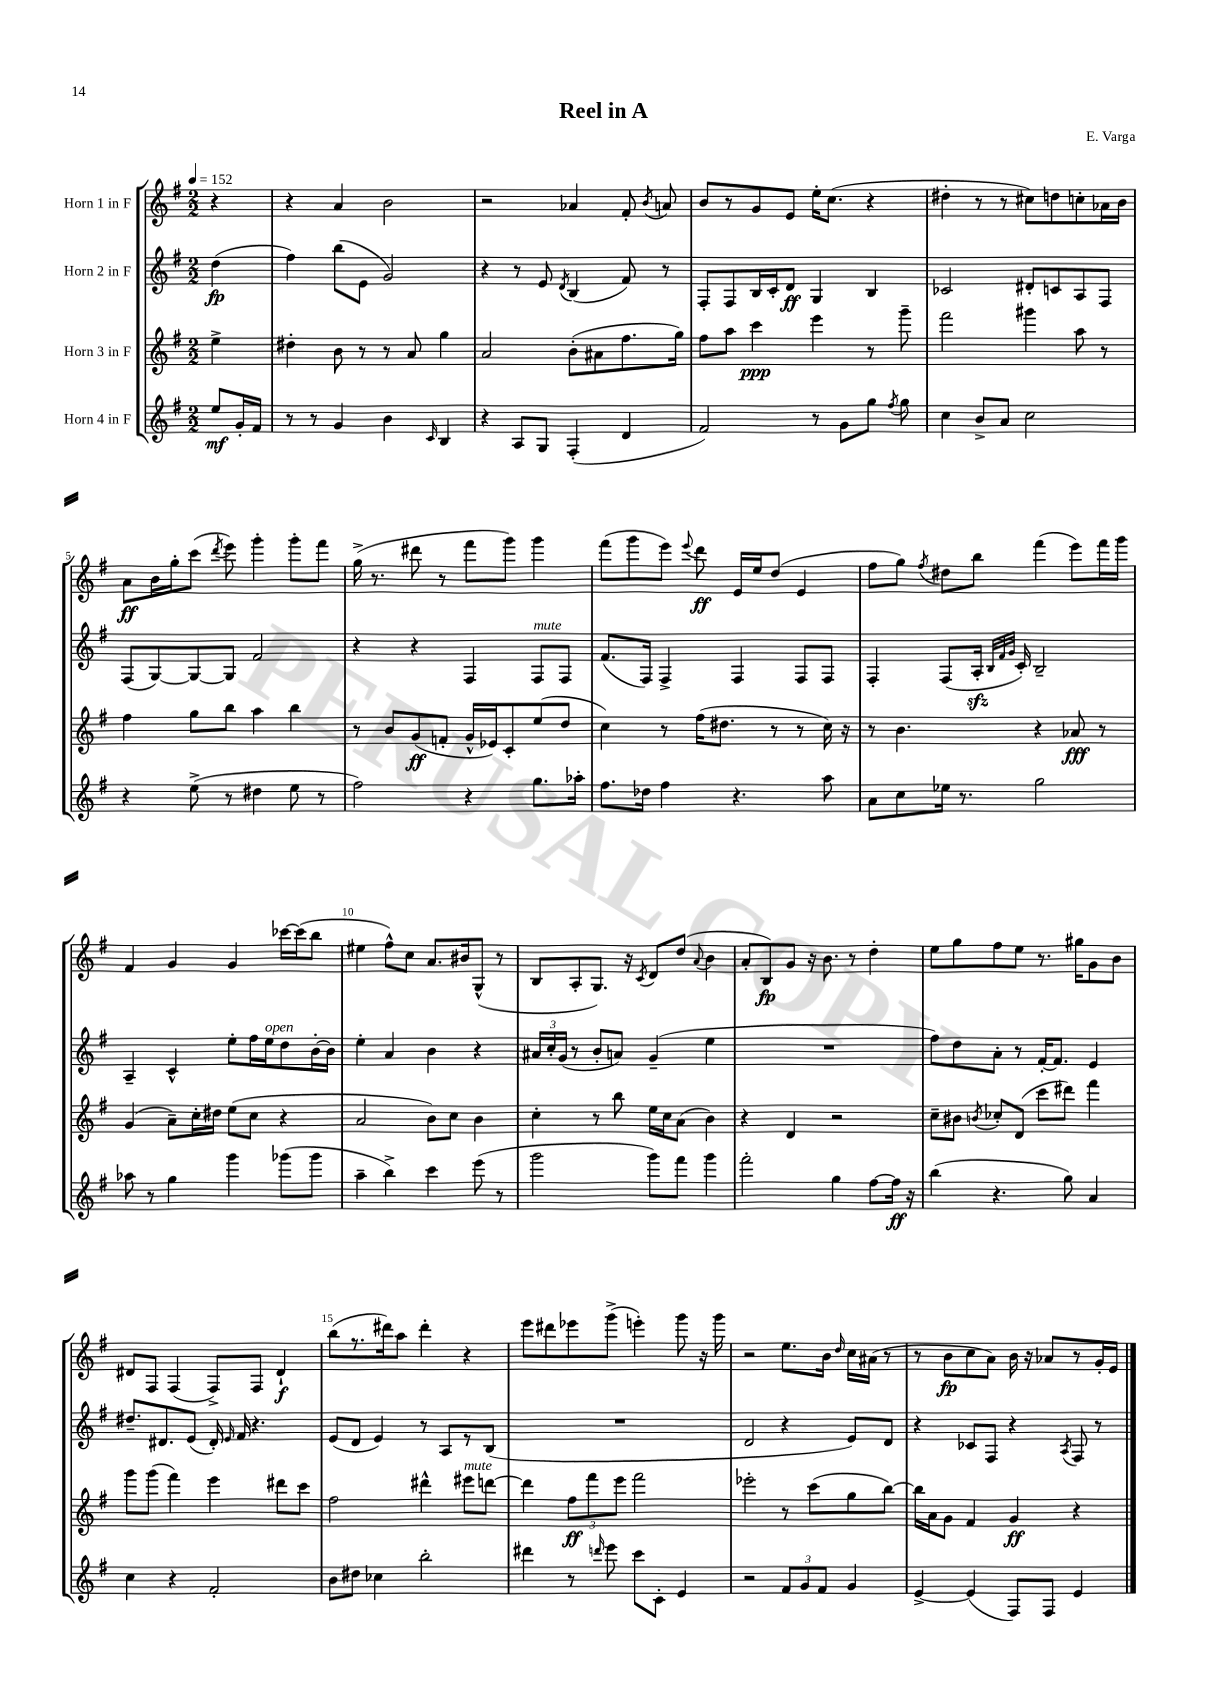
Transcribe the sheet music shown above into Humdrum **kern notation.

**kern	**kern	**kern	**kern
*staff4	*staff3	*staff2	*staff1
*clefG2	*clefG2	*clefG2	*clefG2
*k[f#]	*k[f#]	*k[f#]	*k[f#]
*M2/2	*M2/2	*M2/2	*M2/2
*MM152	*MM152	*MM152	*MM152
8ee/L	4ee^\	(4dd\	4r
16g'/L	.	.	.
16f#/JJ	.	.	.
=	=	=	=
8r	4dd#'\	4ff#\)	4r
8r	.	.	.
4g/	8b\	(8bb\L	4a/
.	8r	8e\J	.
4b\	8r	2g/)	2b\
.	8a/	.	.
16qqc/	.	.	.
4B/	4gg\	.	.
=	=	=	=
4r	2a/	4r	2r
8A/L	.	8r	.
8G/J	.	8e/	.
.	.	8qd/	.
(4F#'/	(8b'\L	(4B/	4a-/
.	8a#\	.	.
4d/	8.ff#\	8f#/)	8f#'/
.	.	.	8qb/
.	.	8r	8a/
.	16gg\Jk)	.	.
=	=	=	=
2f#/)	8ff#\L	8F#'/L	8b/L
.	8aa\J	8F#/	8r
.	4ccc\	16B/L	8g/
.	.	16c'/J	.
.	.	8d/J	8e/J
8r	4eee\	4G/	16ee'\LK
.	.	.	(8.cc\J
8g\L	.	.	.
8gg\J	8r	4B/	4r
8qff#/	.	.	.
8gg\	8ggg~\	.	.
=	=	=	=
4cc\	2fff#\	2c-/	4dd#'\
8b^/L	.	.	8r
8a/J	.	.	8r
2cc\	4ggg#\	8d#'/L	8cc#\L)
.	.	8c/	8dd\
.	8aa\	8A/	8cc'\
.	8r	8F#/J	16a-\L
.	.	.	16b\JJ
=	=	=	=
4r	4ff#\	(8F#/L	8a\L
.	.	[8G/)	16b\L
.	.	.	16gg'\J
(8ee^\	8gg\L	8G/_	(8ccc\J
.	.	.	8qddd/
8r	8bb\J	8G/]J	8eee\)
4dd#\	4aa\	2f#/	4ggg'\
8ee\	4bb\	.	8ggg'\L
8r	.	.	8fff#\J
=	=	=	=
2ff#\)	8r	4r	(16gg^\
.	.	.	8.r
.	8b/L	.	.
.	(8g/	4r	8ddd#\
.	8f'/J	.	8r
4r	16g^^/LL	4F#/	8fff#\L
.	16e-/J)	.	.
.	8c'/	.	8ggg\J)
8.gg\L	(8ee/	8F#/L	4ggg\
.	8dd/J	8F#/J	.
16aa-'\Jk	.	.	.
=	=	=	=
8.ff#\L	4cc\)	(8.f#/L	(8fff#\L
.	.	.	8ggg\
16dd-\Jk	.	16F#/Jk)	.
4ff#\	8r	4F#^/	8eee\J)
.	.	.	8qqeee/
.	(16ff#\LK	.	8ddd\
.	8.dd#\J	.	.
4.r	.	4F#/	16e/LL
.	.	.	16ee/J
.	8r	.	(8dd/J
.	8r	8F#/L	4e/
8aa\	16cc\)	8F#/J	.
.	16r	.	.
=	=	=	=
8a\L	8r	4F#'/	8ff#\L
8cc\	4.b\	.	8gg\J)
.	.	.	8qff#/
16ee-\Jk	.	(8F#/L	8dd#\L
8.r	.	.	.
.	.	16A'/Jk	8bb\J
.	.	32qqB/LLL	.
.	.	32qqf#/	.
.	.	32qqg/JJJ	.
.	.	16c'/)	.
2gg\	4r	2B~/	(4fff#\
.	8a-/	.	8eee\L)
.	8r	.	16fff#\L
.	.	.	16ggg\JJ
=	=	=	=
8aa-\	(4g/	4A~/	4f#/
8r	.	.	.
4gg\	8a~\L)	4c^^/	4g/
.	16cc'\L	.	.
.	16dd#\JJ	.	.
4ggg\	(8ee\L	8ee'\L	4g/
.	8cc\J	16ff#\L	.
.	.	16ee\J	.
(8ggg-\L	4r	8dd\	[16ccc-\LL
.	.	.	(16ccc-\]J
8ggg-\J	.	[16b'\L	8bb\J
.	.	16b\]JJ	.
=	=	=	=
4aa~\	2a/	4ee'\	4ee#\
4bb^\)	.	4a/	8ff#^^\L)
.	.	.	8cc\J
4ccc\	8b\L)	4b\	8.a/L
.	8cc\J	.	.
.	.	.	16b#/k
(8eee\	4b\	4r	(8G^^/J
8r	.	.	8r
=	=	=	=
2ggg\	4cc'\	24a#/LL	8B/L
.	.	24cc'/	.
.	.	(24g/JJ	.
.	.	8r	8A'/
.	8r	8b'/L	8.G/J)
.	8bb\	8a/J)	.
.	.	.	16r
.	.	.	8qc/
8ggg\L)	16ee\LL	(4g~/	8d/L
.	16cc\J	.	.
8fff#\J	(8a\J	.	(8dd/J
.	.	.	8qqa/
4ggg\	4b\)	4ee\	4b\
=	=	=	=
2fff#'\	4r	1r	8a'/L
.	.	.	8B/)
.	4d/	.	8g/J
.	.	.	16r
.	.	.	8.b\
4gg\	2r	.	.
.	.	.	8r
[8ff#\L	.	.	4dd'\
16ff#\]Jk	.	.	.
16r	.	.	.
=	=	=	=
(4bb\	8cc~\L	8ff#\L)	8ee\L
.	8b#\J	8dd\	8gg\
.	8qb/	.	.
4.r	8cc-'/L	8a'\J	8ff#\
.	(8d/J	8r	8ee\J
.	8ccc\L	[16f#'/LK	8.r
.	.	8.f#/]J	.
8gg\)	8ddd#\J)	.	.
.	.	.	16gg#\LK
4a/	4fff#\	4e/	8g\
.	.	.	8b\J
=	=	=	=
4cc\	8ggg\L	8.dd#~/L	8d#/L
.	(8ggg\J	.	8F#/J
.	.	8.d#/	.
4r	4fff#\)	.	(4F#/
.	.	(8e/J	.
2f#'/	4eee\	16d#'/)	8F#^/L)
.	.	16qqe/	.
.	.	16f#/	.
.	.	4.r	8F#/J
.	8ddd#\L	.	4d#`/
.	8ccc\J	.	.
=	=	=	=
8b\L	2ff#\	(8e/L	(8bb\L
8dd#\J	.	8d/J	8.r
4cc-\	.	4e/)	.
.	.	.	16ddd#\k)
.	.	.	8aa\J
2bb'\	4ddd#^^\	8r	4ddd#'\
.	.	8A/L	.
.	8eee#\L	8r	4r
.	[8ddd\J	(8B/J	.
=	=	=	=
4ddd#\	4ddd\]	1r	8eee\L
.	.	.	8ddd#\
8r	12ff#\L	.	8eee-\
.	12fff#\	.	.
16qqddd/	.	.	.
8eee\	.	.	(8ggg^\J
.	12eee\J	.	.
8ccc\L	2fff#\	.	4eee'\)
8c'\J	.	.	.
4e/	.	.	8ggg\
.	.	.	16r
.	.	.	16ggg\
=	=	=	=
2r	2eee-'\	2d/	2r
12f#/L	8r	4r	8.ee\L
12g/	.	.	.
.	(8ccc\L	.	.
12f#/J	.	.	.
.	.	.	16b\Jk
.	.	.	16qqdd/
4g/	8gg\	8e/L)	16cc\LL
.	.	.	(16a#\JJ
.	[8bb\J)	8d/J	8r
=	=	=	=
[4e^/	16bb\]LL	4r	8r
.	16a\J	.	.
.	8g\J	.	8b\L
(4e/]	4f#/	8c-/L	8cc\
.	.	8F#/J	8a\J)
8F#/L)	4g/	4r	16b\
.	.	.	16r
8F#/J	.	.	8a-/L
.	.	8qA/	.
4e/	4r	8F#/	8r
.	.	8r	16g'/L
.	.	.	16e/JJ
==	==	==	==
*-	*-	*-	*-
